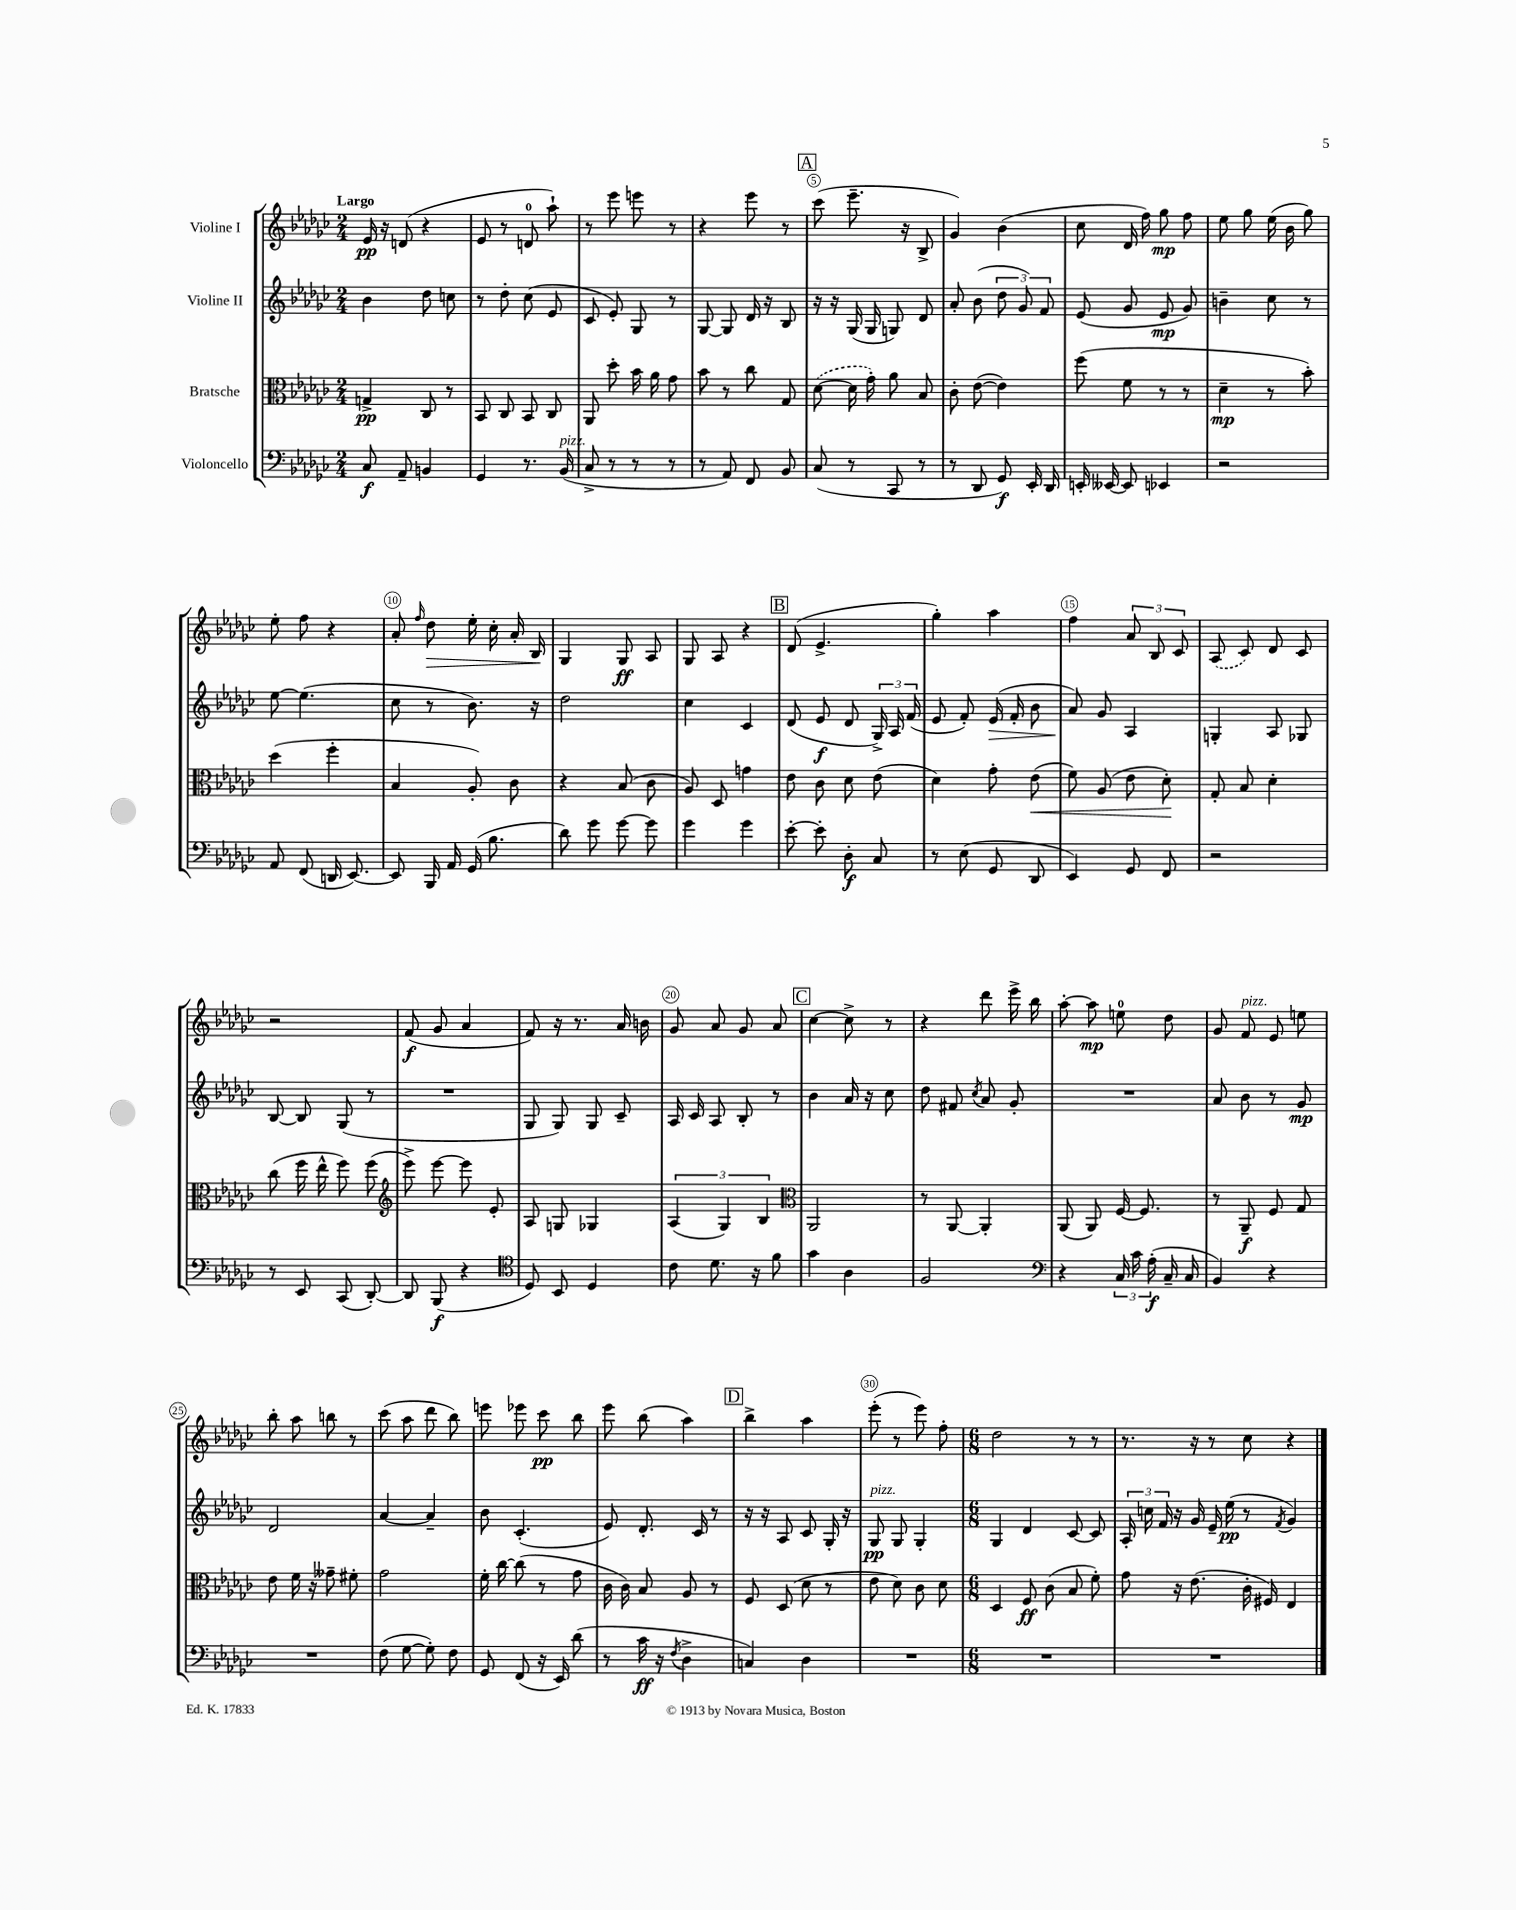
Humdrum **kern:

**kern	**dynam	**kern	**dynam	**kern	**dynam	**kern	**dynam
*part4	*part4	*part3	*part3	*part2	*part2	*part1	*part1
*staff4	*staff4	*staff3	*staff3	*staff2	*staff2	*staff1	*staff1
*I"Violoncello	*	*I"Bratsche	*	*I"Violine II	*	*I"Violine I	*
*clefF4	*	*clefC3	*	*clefG2	*	*clefG2	*
*k[b-e-a-d-g-c-]	*	*k[b-e-a-d-g-c-]	*	*k[b-e-a-d-g-c-]	*	*k[b-e-a-d-g-c-]	*
*M2/4	*	*M2/4	*	*M2/4	*	*M2/4	*
=1	=1	=1	=1	=1	=1	=1	=1
!	!	!	!	!	!	!LO:TX:a:B:t=Largo	!
8C-/	f	4Gn^/	pp	4b-\	.	16e-/	pp
.	.	.	.	.	.	16r	.
8AA-~/	.	.	.	.	.	(8dn/	.
4BBn/	.	8C-/	.	8dd-\	.	4r	.
.	.	8r	.	8ccn\	.	.	.
=2	=2	=2	=2	=2	=2	=2	=2
4GG-/	.	8BB-/	.	8r	.	8e-/	.
.	.	8C-/	.	8dd-'\	.	8r	.
8.r	.	8BB-/	.	(8cc-\	.	8dn/	.
.	.	8C-/	.	8e-/	.	8aa-`\)	.
!LO:TX:a:i:t=pizz.	!	!	!	!	!	!	!
(16BB-/	.	.	.	.	.	.	.
=3	=3	=3	=3	=3	=3	=3	=3
8C-^/	.	8AA-/	.	8c-/	.	8r	.
8r	.	8dd-'\	.	8e-'/)	.	8eee-\	.
8r	.	16b-\	.	8G-/	.	8eeen\	.
.	.	16a-\	.	.	.	.	.
8r	.	8g-\	.	8r	.	8r	.
=4	=4	=4	=4	=4	=4	=4	=4
8r	.	8b-\	.	[8G-/	.	4r	.
8AA-/)	.	8r	.	8G-/]	.	.	.
8FF/	.	8cc-\	.	16d-/	.	8eee-\	.
.	.	.	.	16r	.	.	.
8BB-/	.	8G-/	.	8B-/	.	8r	.
!!LO:REH:place=s1:t=A
=5	=5	=5	=5	=5	=5	=5	=5
(8C-/	.	([8d-\	.	16r	.	(8ccc-\	.
.	.	.	.	16r	.	.	.
8r	.	16d-\]	.	(16G-/	.	8.eee-~\	.
.	.	16g-'\)	.	16G-/	.	.	.
8CC-/	.	8a-\	.	8Gn/)	.	.	.
.	.	.	.	.	.	16r	.
8r	.	8B-/	.	8d-/	.	8B-^/	.
=6	=6	=6	=6	=6	=6	=6	=6
8r	.	8c-'\	.	8a-'/	.	4g-/)	.
8DD-/	.	([8e-\	.	(8b-\	.	.	.
8GG-/)	f	4e-\])	.	12dd-\	.	(4b-\	.
.	.	.	.	12g-/)	.	.	.
16EE-'/	.	.	.	.	.	.	.
.	.	.	.	12f/	.	.	.
16DD-/	.	.	.	.	.	.	.
=7	=7	=7	=7	=7	=7	=7	=7
16EEn'/	.	(8ff\	.	(8e-/	.	8cc-\	.
[16EE--X/	.	.	.	.	.	.	.
8EE--/]	.	8f\	.	8g-/	.	16d-/	.
.	.	.	.	.	.	16ff\)	.
4EE-X/	.	8r	.	8e-/	mp	8gg-\	mp
.	.	8r	.	8g-/)	.	8ff\	.
=8	=8	=8	=8	=8	=8	=8	=8
2r	.	4d-~\	mp	4bn~\	.	8ee-\	.
.	.	.	.	.	.	8gg-\	.
.	.	8r	.	8cc-\	.	(16ee-\	.
.	.	.	.	.	.	16b-\	.
.	.	8b-'\)	.	8r	.	8gg-\)	.
!!LO:LB:g=z
=9	=9	=9	=9	=9	=9	=9	=9
8AA-/	.	(4dd-\	.	[8ee-\	.	8ee-'\	.
(8FF/	.	.	.	(4.ee-\]	.	8ff\	.
16DDn/	.	4ff'\	.	.	.	4r	.
[8.EE-/)	.	.	.	.	.	.	.
=10	=10	=10	=10	=10	=10	=10	=10
8EE-/]	.	4B-/	.	8cc-\	.	8a-'/	.
.	.	.	.	.	.	16qqff/	.
!	!	!	!	!	!	!	!LO:HP:b
16BBB-/	.	.	.	8r	.	8dd-\	>
16AA-/	.	.	.	.	.	.	.
(16GG-/	.	8A-'/)	.	8.b-\)	.	16ee-'\	.
8.B-\	.	.	.	.	.	16cc-'\	.
.	.	8c-\	.	.	.	16a-'/	.
.	.	.	.	16r	.	16B-/	.
.	.	.	.	.	.	.	]
=11	=11	=11	=11	=11	=11	=11	=11
8d-\)	.	4r	.	2dd-\	.	4G-/	.
8g-\	.	.	.	.	.	.	.
[8g-\	.	(8B-/	.	.	.	8G-/	ff
8g-\]	.	8c-\	.	.	.	8A-/	.
=12	=12	=12	=12	=12	=12	=12	=12
4g-\	.	8A-/)	.	4cc-\	.	8G-/	.
.	.	8D-/	.	.	.	8A-/	.
4g-\	.	4gn\	.	4c-/	.	4r	.
!!LO:REH:place=s1:t=B
=13	=13	=13	=13	=13	=13	=13	=13
[8e-'\	.	8e-\	.	(8d-/	.	(8d-/	.
8e-'\]	.	8c-\	.	8e-/	f	4.e-^/	.
8D-'\	f	8d-\	.	8d-/	.	.	.
8C-/	.	(8e-\	.	24G-^/)	.	.	.
.	.	.	.	24A-/	.	.	.
.	.	.	.	(24f/	.	.	.
=14	=14	=14	=14	=14	=14	=14	=14
8r	.	4d-\)	.	8e-/	.	4gg-'\)	.
(8E-\	.	.	.	8f'/)	.	.	.
!	!	!	!	!	!LO:HP:b	!	!
8GG-/	.	8g-'\	.	(16e-/	>	4aa-\	.
.	.	.	.	16f'/	.	.	.
!	!	!	!LO:HP:b	!	!	!	!
8DD-/	.	(8e-\	<	8b-\	.	.	.
=15	=15	=15	=15	=15	=15	=15	=15
4EE-/)	.	8f\)	.	8a-/)	.	4ff\	.
.	.	(8A-/	.	8g-/	]	.	.
8GG-/	.	8e-\	.	4A-/	.	12a-/	.
.	.	.	.	.	.	12B-/	.
8FF/	.	8d-'\)	.	.	.	.	.
.	.	.	.	.	.	12c-/	.
.	.	.	[	.	.	.	.
=16	=16	=16	=16	=16	=16	=16	=16
2r	.	8G-'/	.	4Gn'/	.	(8A-/	.
.	.	8B-/	.	.	.	8c-/)	.
.	.	4d-'\	.	8A-/	.	8d-/	.
.	.	.	.	8G-X/	.	8c-/	.
!!LO:LB:g=z
=17	=17	=17	=17	=17	=17	=17	=17
8r	.	(8cc-\	.	[8B-/	.	2r	.
8EE-/	.	16ff\	.	8B-/]	.	.	.
.	.	16ee-^^\	.	.	.	.	.
(8CC-/	.	8ff\)	.	(8G-/	.	.	.
[8DD-'/)	.	(8ff\	.	8r	.	.	.
=18	=18	=18	=18	=18	=18	=18	=18
*	*	*clefG2	*	*	*	*	*
8DD-/]	.	8eee-^\)	.	2r	.	(8f/	f
(8BBB-/	f	[8eee-\	.	.	.	8g-/	.
4r	.	8eee-\]	.	.	.	4a-/	.
.	.	8e-'/	.	.	.	.	.
=19	=19	=19	=19	=19	=19	=19	=19
*clefC4	*	*	*	*	*	*	*
8D-/)	.	8A-/	.	8G-/	.	8f/)	.
8BB-/	.	8Gn/	.	8G-/)	.	16r	.
.	.	.	.	.	.	8.r	.
4D-/	.	4G-X/	.	8G-/	.	.	.
.	.	.	.	8c-~/	.	16a-/	.
.	.	.	.	.	.	16bn\	.
=20	=20	=20	=20	=20	=20	=20	=20
8c-\	.	(6A-/	.	16A-/	.	8g-/	.
.	.	.	.	16c-/	.	.	.
8.d-\	.	.	.	8A-/	.	8a-/	.
.	.	6G-/)	.	.	.	.	.
.	.	.	.	8B-'/	.	8g-/	.
16r	.	.	.	.	.	.	.
.	.	6B-/	.	.	.	.	.
8f\	.	.	.	8r	.	8a-/	.
!!LO:REH:place=s1:t=C
=21	=21	=21	=21	=21	=21	=21	=21
*	*	*clefC3	*	*	*	*	*
4g-\	.	2AA-/	.	4b-\	.	[4cc-\	.
4A-\	.	.	.	16a-/	.	8cc-^\]	.
.	.	.	.	16r	.	.	.
.	.	.	.	8cc-\	.	8r	.
=22	=22	=22	=22	=22	=22	=22	=22
2F/	.	8r	.	8dd-\	.	4r	.
.	.	[8AA-/	.	8f#X/	.	.	.
.	.	.	.	8qcc-/	.	.	.
.	.	4AA-'/]	.	8a-/	.	8ddd-\	.
.	.	.	.	8g-'/	.	16eee-^\	.
.	.	.	.	.	.	16bb-\	.
=23	=23	=23	=23	=23	=23	=23	=23
*clefF4	*	*	*	*	*	*	*
4r	.	(8AA-/	.	2r	.	[8aa-'\	.
.	.	8AA-/)	.	.	.	8aa-\]	mp
24C-/	.	[16F/	.	.	.	8een\	.
24c-\	.	.	.	.	.	.	.
.	.	8.F/]	.	.	.	.	.
(24A-'\	f	.	.	.	.	.	.
16C-~/	.	.	.	.	.	8dd-\	.
16C-/	.	.	.	.	.	.	.
=24	=24	=24	=24	=24	=24	=24	=24
4BB-/)	.	8r	.	8a-/	.	8g-/	.
!	!	!	!	!	!	!LO:TX:a:i:t=pizz.	!
.	.	8AA-~/	f	8b-\	.	8f/	.
4r	.	8F/	.	8r	.	8e-/	.
.	.	8G-/	.	8g-/	mp	8een\	.
!!LO:LB:g=z
=25	=25	=25	=25	=25	=25	=25	=25
2r	.	8e-\	.	2d-/	.	8bb-'\	.
.	.	16f\	.	.	.	8aa-\	.
.	.	16r	.	.	.	.	.
.	.	8g--X~\	.	.	.	8bbn\	.
.	.	8f#X'\	.	.	.	8r	.
=26	=26	=26	=26	=26	=26	=26	=26
(8F\	.	2g-\	.	[4a-/	.	(8ccc-\	.
[8G-\	.	.	.	.	.	8aa-\	.
8G-'\])	.	.	.	4a-~/]	.	8ddd-\	.
8F\	.	.	.	.	.	8bb-\)	.
=27	=27	=27	=27	=27	=27	=27	=27
8GG-/	.	16f'\	.	8b-\	.	8eeen\	.
.	.	[16cc-\	.	.	.	.	.
(8FF/	.	(8cc-\]	.	(4.c-'/	.	8eee-X\	.
16r	.	8r	.	.	.	8ccc-\	pp
16EE-/)	.	.	.	.	.	.	.
(8d-\	.	8g-\	.	.	.	8bb-\	.
=28	=28	=28	=28	=28	=28	=28	=28
8r	.	16c-\	.	8e-/)	.	8eee-\	.
.	.	16c-\)	.	.	.	.	.
16c-\	ff	8B-/	.	8.d-'/	.	(8bb-\	.
16r	.	.	.	.	.	.	.
8qF/	.	.	.	.	.	.	.
4D-^\	.	8A-/	.	.	.	4aa-\)	.
.	.	.	.	16c-/	.	.	.
.	.	8r	.	8r	.	.	.
!!LO:REH:place=s1:t=D
=29	=29	=29	=29	=29	=29	=29	=29
4Cn/)	.	8F/	.	16r	.	4bb-^\	.
.	.	.	.	16r	.	.	.
.	.	(8D-/	.	8A-/	.	.	.
4D-\	.	8d-\	.	8c-/	.	4aa-\	.
.	.	8r	.	16G-'/	.	.	.
.	.	.	.	16r	.	.	.
=30	=30	=30	=30	=30	=30	=30	=30
!	!	!	!	!LO:TX:a:i:t=pizz.	!	!	!
2r	.	8e-\	.	8G-/	pp	(8eee-'\	.
.	.	8d-\)	.	8G-/	.	8r	.
.	.	8c-\	.	4G-'/	.	8eee-\)	.
.	.	8d-\	.	.	.	8ff'\	.
=31	=31	=31	=31	=31	=31	=31	=31
*M6/8	*	*M6/8	*	*M6/8	*	*M6/8	*
2.r	.	4D-/	.	4G-/	.	2dd-\	.
.	.	8F/	ff	4d-/	.	.	.
.	.	(8c-\	.	.	.	.	.
.	.	8B-/	.	[8c-/	.	8r	.
.	.	8f'\)	.	8c-/]	.	8r	.
=32	=32	=32	=32	=32	=32	=32	=32
2.r	.	8g-\	.	24A-'/	.	8.r	.
.	.	.	.	24ccn\	.	.	.
.	.	.	.	24f/	.	.	.
.	.	16r	.	16r	.	.	.
.	.	(8.e-\	.	16g-/	.	16r	.
.	.	.	.	16e-~/	.	8r	.
.	.	.	.	(16ee-\	pp	.	.
.	.	16c-'\	.	8r	.	8cc-\	.
.	.	16F#X/)	.	.	.	.	.
.	.	.	.	8qf/	.	.	.
.	.	4E-/	.	4g-/)	.	4r	.
==	==	==	==	==	==	==	==
*-	*-	*-	*-	*-	*-	*-	*-
